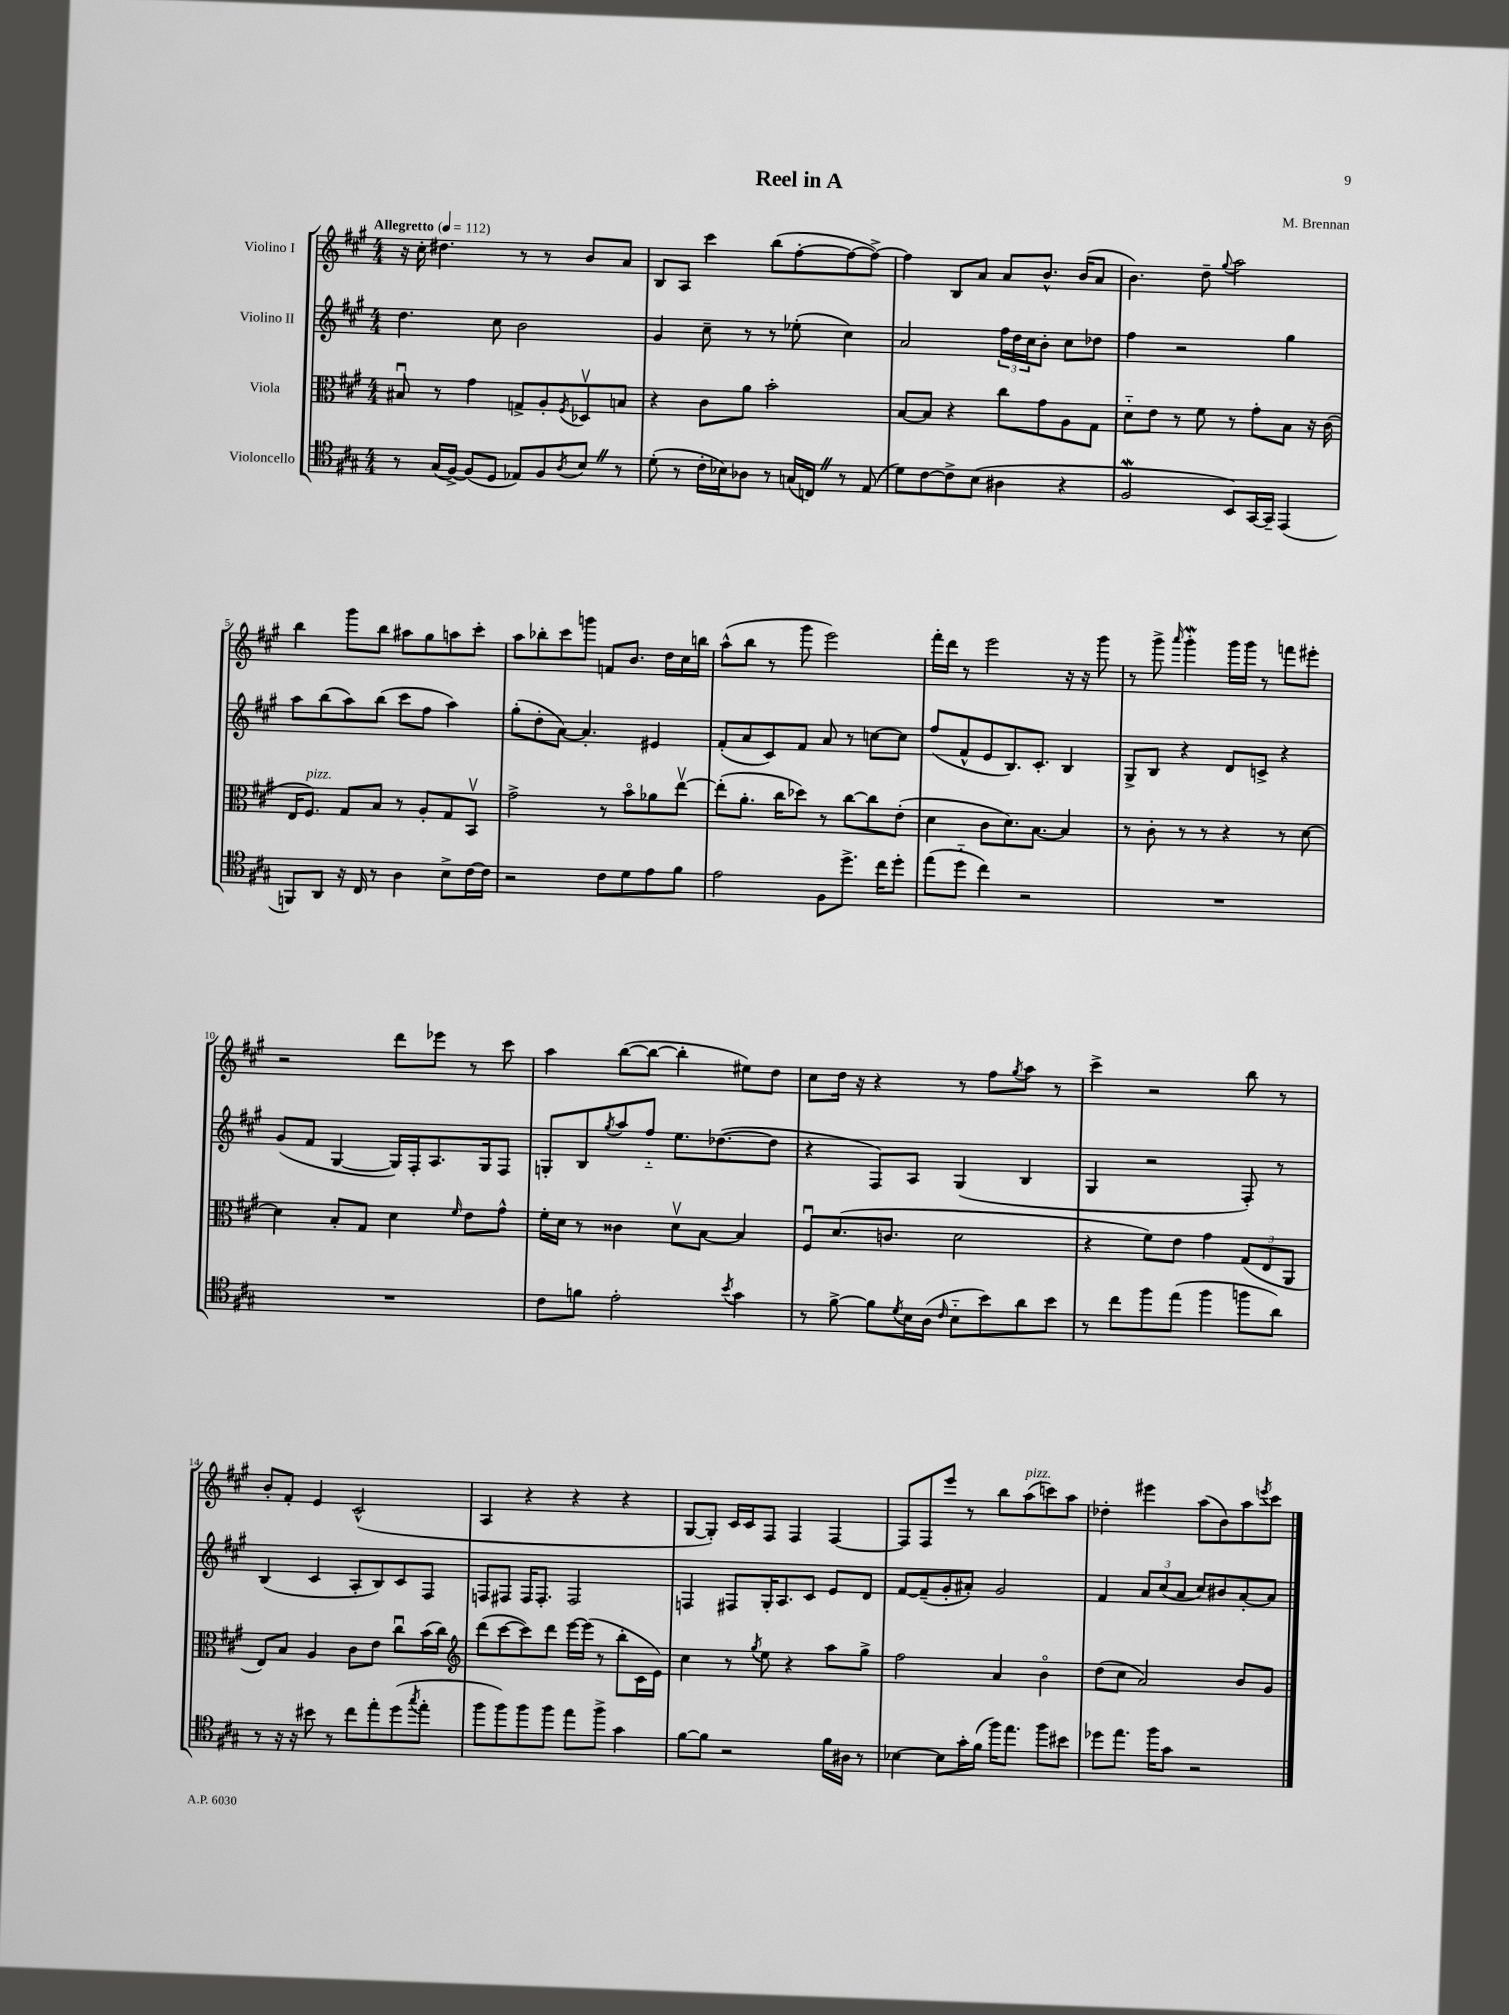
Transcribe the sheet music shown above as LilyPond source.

\header { title = "Reel in A" composer = "M. Brennan" }
<<
\new StaffGroup <<
\new Staff = "s0" \with { instrumentName = "Violino I" } {
    \clef treble \key a \major \numericTimeSignature \time 4/4 \tempo "Allegretto" 4 = 112
    r16 cis''16-. dis''4. r8 r8 b'8 a'8 |
    b8 a8 cis'''4 b''8( fis''8~-. fis''8~ fis''8~->) |
    fis''4 b8 a'8 a'8 b'8.-^ b'16( a'8 |
    b'4.) d''8-- \appoggiatura { gis''8 } a''2 |
    b''4 gis'''8 b''8 ais''8 gis''8 a''8 cis'''8-. |
    a''8 bes''8-. cis'''8 g'''8 f'8 b'8. d''16 cis''16 b''16 |
    a''8-^( b''8 r8 gis'''8 e'''2) |
    fis'''16-. d'''16 r8 e'''2 r16 r16 gis'''8 |
    r8 gis'''8-> \grace { a'''16 } gis'''4-.\mordent gis'''16 gis'''16 r8 f'''8 eis'''8-. |
    r2 d'''8 ees'''8 r8 cis'''8 |
    a''4 b''8~( b''8~ b''4-. eis''8) d''8 |
    cis''8 d''16 r16 r4 r8 fis''8 \acciaccatura { gis''8 } a''8 r8 |
    cis'''4-> r2 b''8 r8 |
    b'8-. fis'8-. e'4 cis'2-^( |
    a4 r4 r4 r4 |
    gis8~ gis8-.) cis'16 cis'16 fis8 fis4 fis4~ |
    fis8 fis8 e'''8 r8 b''8 a''8^\markup { \italic "pizz." }( c'''8) a''8 |
    des''4-. eis'''4 a''8( b'8) a''8 \acciaccatura { e'''8 } cis'''8 \bar "|." |
}
\new Staff = "s1" \with { instrumentName = "Violino II" } {
    \clef treble \key a \major \numericTimeSignature \time 4/4
    d''4. cis''8 b'2 |
    gis'4 cis''8-- r8 r8 ees''8-.( cis''4) |
    a'2 \tuplet 3/2 { fis''16 d''16 cis''16 } b'8-. cis''8 des''8 |
    fis''4 r2 gis''4 |
    a''8 b''8( a''8) b''8( cis'''8 fis''8 a''4) |
    gis''8-.( d''8-. a'8~) a'4.-. eis'4 |
    fis'8-.( a'8 cis'8) fis'8 a'8 r8 c''8~ c''8 |
    fis''8( fis'8-^ e'8 b8.) cis'8.-. b4 |
    gis8-> b8 r4 d'8 c'8-> r4 |
    gis'8( fis'8 gis4~ gis16) fis16-. a8. gis16 fis8 |
    g8-. b8 \acciaccatura { gis''8 } a''8 fis''8-_ e''8. des''8.~( des''8 |
    r4 fis8) a8 gis4( b4 |
    gis4 r2 fis8-.) r8 |
    b4( cis'4 a8-. b8) cis'8 fis8 |
    f8 fis8 fis16 fis8.-. fis2 |
    f4 fis8 gis16-. a8. cis'8 e'8 d'8 |
    fis'8~ fis'8--( gis'8-. ais'8-.) gis'2 |
    fis'4 \tuplet 3/2 { a'8 cis''8( a'8 } cis''8) bis'8 a'8~-. a'8 \bar "|." |
}
\new Staff = "s2" \with { instrumentName = "Viola" } {
    \clef alto \key a \major \numericTimeSignature \time 4/4
    bis8\downbow r8 gis'4 g8-> a8-. \acciaccatura { fis8 } des8\upbow b8 |
    r4 cis'8 a'8 b'2-. |
    b8~ b8 r4 cis''8 gis'8 a8 gis8 |
    d'8-_ e'8 r8 fis'8 r8 gis'8-. b8 r16 cis'16( |
    e16 fis8.^\markup { \italic "pizz." }) gis8 b8 r8 a8-. gis8 b,8\upbow |
    gis'2-> r8 b'8\flageolet aes'8 e''8~\upbow |
    e''8-.( a'8.-. cis''16 des''8) r8 cis''8~ cis''8 e'8-.( |
    d'4 cis'8 d'8.) b8.~ b4 |
    r8 cis'8-. r8 r8 r4 r8 d'8~ |
    d'4 b8-. gis8 d'4 \grace { fis'16 } e'8 gis'8-^ |
    fis'16-. d'16 r8 cisis'4 d'8\upbow b8~ b4 |
    fis8\downbow d'8.( c'8. d'2 |
    r4 fis'8) e'8 gis'4 \tuplet 3/2 { gis8( e8 a,8 } |
    e8) b8 a4 cis'8 e'8 cis''8\downbow b'16( cis''16) |
    \clef treble d'''8( cis'''8~ cis'''8) d'''8 e'''16~ e'''16( r8 b''8-. cis'16 e'16) |
    cis''4 r8 \acciaccatura { gis''8 } e''8 r4 a''8 gis''8-> |
    fis''2 a'4 b'4\flageolet |
    d''8( cis''8 a'2) b'8 gis'8 \bar "|." |
}
\new Staff = "s3" \with { instrumentName = "Violoncello" } {
    \clef tenor \key a \major \numericTimeSignature \time 4/4
    r8 gis16( fis16~->) fis8( d8 ees8) fis8 \acciaccatura { a8 } b8 \once \override BreathingSign.text = \markup { \musicglyph "scripts.caesura.straight" } \breathe r8 |
    d'8-.( r8 cis'16-. bes16) aes8 r8 g16( c16) \once \override BreathingSign.text = \markup { \musicglyph "scripts.caesura.straight" } \breathe r8 e8( |
    d'8) cis'8~ cis'8-> b8( ais4 r4 |
    fis2\mordent b,8) gis,16~ gis,16-- e,4( |
    f,8) a,8 r16 cis16 r8 a4 b8-> cis'16~ cis'16 |
    r2 cis'8 d'8 e'8 fis'8 |
    e'2 fis8 d''8.-> cis''16 d''8-. |
    e''8( d''8-_ cis''4) r2 |
    R1 |
    R1 |
    cis'8 f'8 e'2-. \acciaccatura { b'8 } gis'4 |
    r8 fis'8~-> fis'8 \acciaccatura { d'8 } b16 a16( \grace { cis'16 } b8-_ b'8) a'8 b'8 |
    r8 cis''8 fis''8 e''8( fis''4 f''8 a'8) |
    r8 r16 r16 bis'8 r8 cis''8 e''8-. d''8( \acciaccatura { gis''8 } e''8-. |
    fis''8 fis''8) fis''8 fis''8 e''8 fis''8-> gis'4 |
    fis'8~ fis'8 r2 fis'16 ais16 r8 |
    bes4~ bes8 gis'16-. fis'16( fis''16) e''8. fis''8 bis'8 |
    des''8 e''8. fis''16 gis'8 r2 \bar "|." |
}
>>
>>
